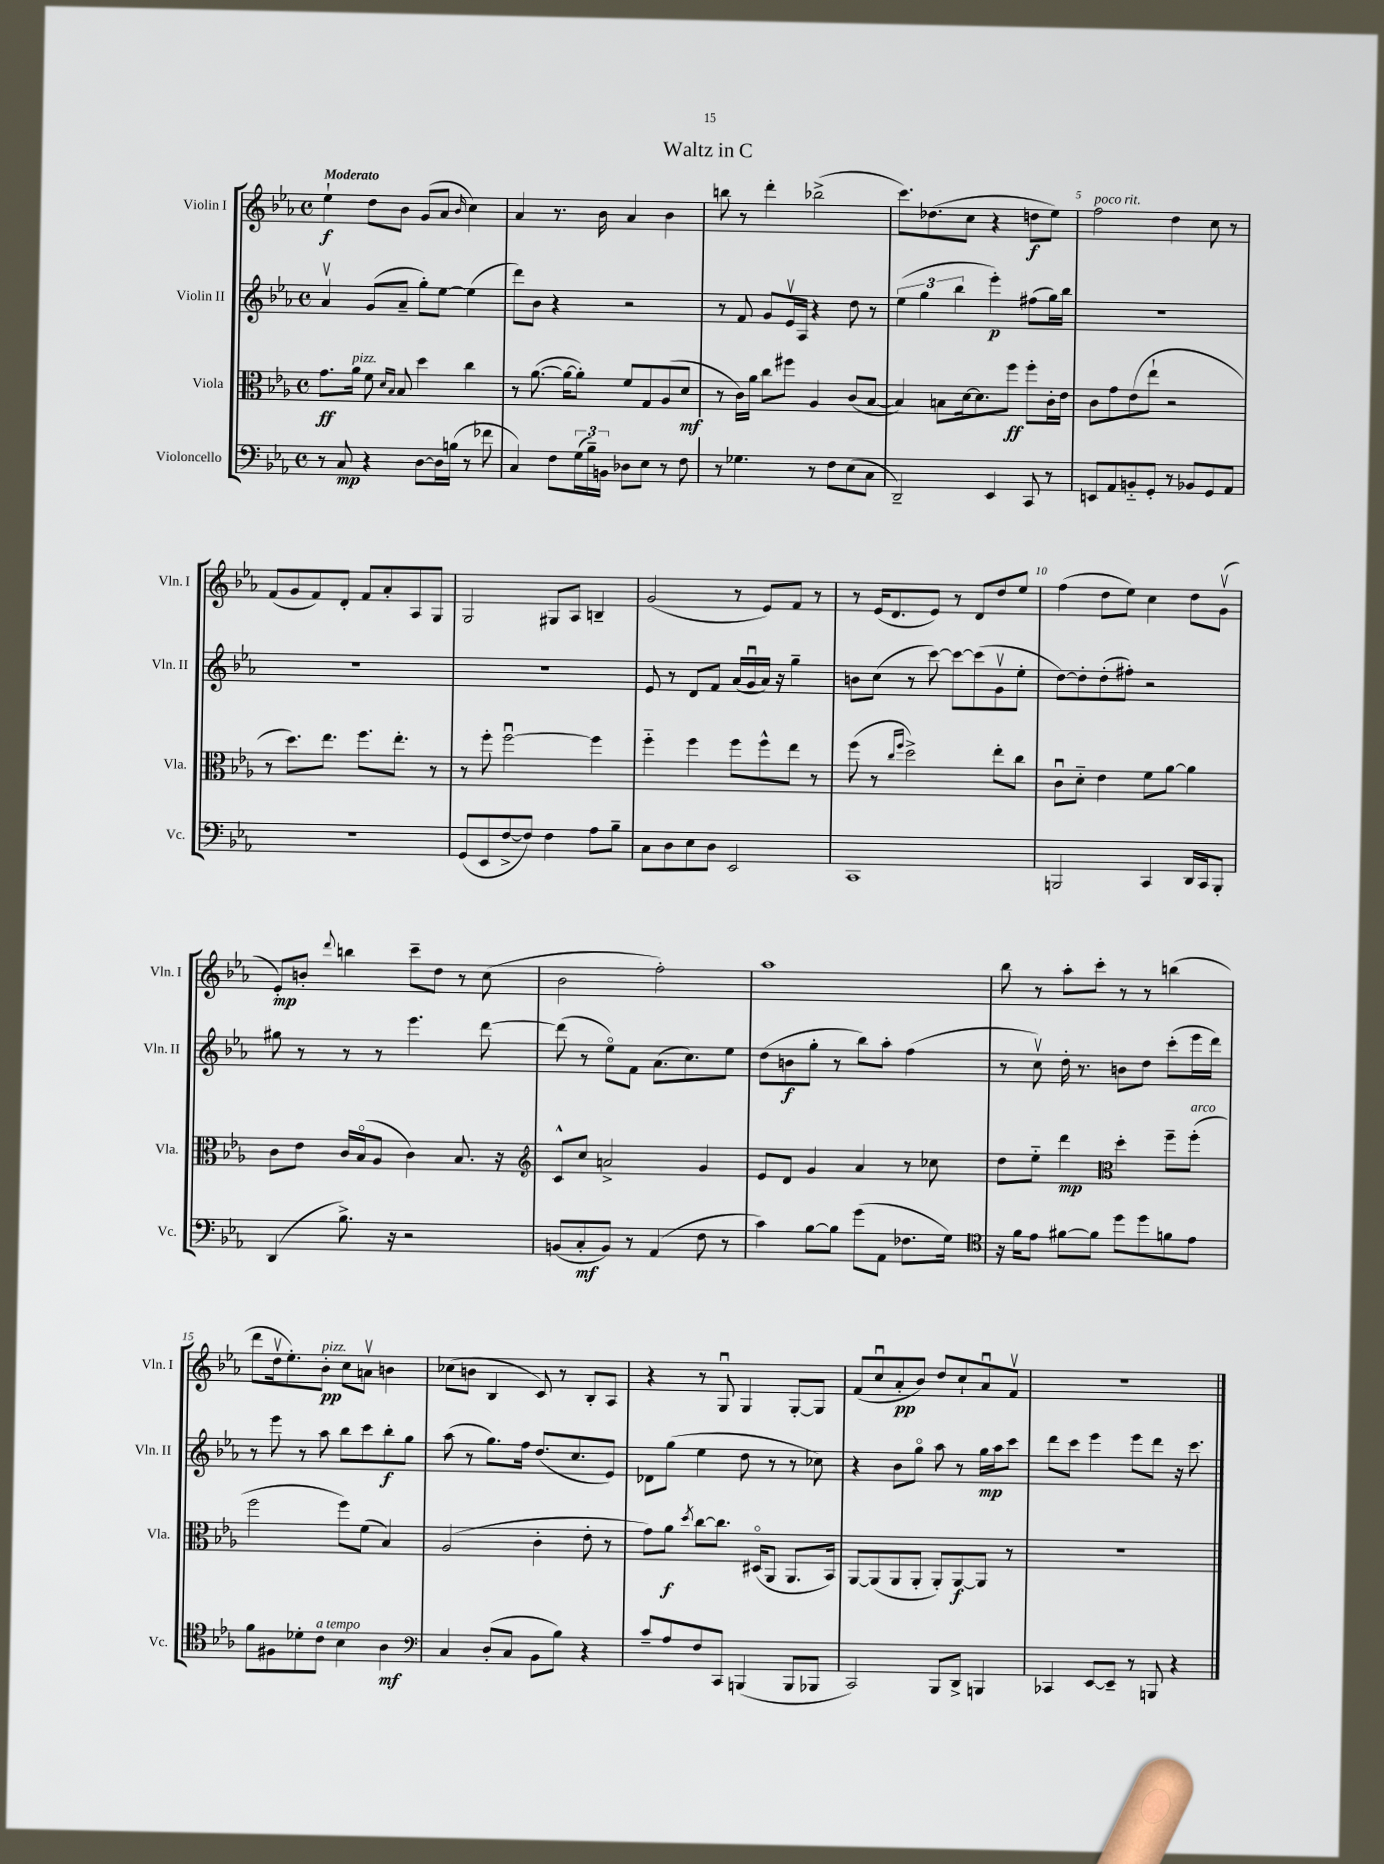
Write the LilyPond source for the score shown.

\header { title = "Waltz in C" }
<<
\new StaffGroup <<
\new Staff = "s0" \with { instrumentName = "Violin I" shortInstrumentName = "Vln. I" } {
    \clef treble \key ees \major \defaultTimeSignature \time 4/4 \tempo "Moderato"
    ees''4-!\f d''8 bes'8 g'8( aes'8 \grace { bes'16 } c''4) |
    aes'4 r8. bes'16 aes'4 bes'4 |
    b''8 r8 d'''4-. bes''2->( |
    c'''8.) des''8.( c''8 r4 d''8\f ees''8) |
    f''2^\markup { \italic "poco rit." } d''4 c''8 r8 |
    f'8( g'8 f'8) d'8-. f'8 aes'8-. aes8 g8 |
    g2 gis8 aes8 b4-- |
    g'2( r8 ees'8) f'8 r8 |
    r8 ees'16( d'8. ees'8) r8 d'8 d''8 ees''8 |
    f''4( d''8 ees''8) c''4 d''8 g'8\upbow( |
    ees'8-.\mp) b'8-. \appoggiatura { d'''8 } b''4 c'''8-- d''8 r8 c''8( |
    bes'2 f''2-.) |
    aes''1 |
    bes''8 r8 aes''8-. c'''8-. r8 r8 b''4( |
    d'''8 d''16\upbow ees''8.-.) bes'8-.\pp^\markup { \italic "pizz." } c''8 a'8\upbow b'4 |
    ces''8( b'8 bes4 c'8) r8 bes8-. aes8 |
    r4 r8 g8\downbow g4 g8~-. g8 |
    f'8( c''8\downbow aes'8-.\pp bes'8) d''8 c''8-! aes'8\downbow f'8\upbow |
    R1 \bar "|." |
}
\new Staff = "s1" \with { instrumentName = "Violin II" shortInstrumentName = "Vln. II" } {
    \clef treble \key ees \major \defaultTimeSignature \time 4/4
    aes'4\upbow g'8( aes'8-- g''8-.) ees''8~ ees''4( |
    d'''8) bes'8 r4 r2 |
    r8 f'8 g'8 ees'16\upbow aes16 r4 d''8 r8 |
    \tuplet 3/2 { ees''4( g''4 bes''4 } ees'''4-.\p) fis''8( g''16) bes''16 |
    R1 |
    R1 |
    R1 |
    ees'8 r8 d'8 f'8 aes'16( g'16\downbow aes'16) r16 g''4-- |
    b'8 c''8( r8 c'''8~) c'''8~ c'''8( g'8\upbow ees''8-. |
    d''8~) d''8-. d''8-.( fis''8-.) r2 |
    gis''8 r8 r8 r8 ees'''4. d'''8~ |
    d'''8( r8 ees''8\flageolet) f'8 aes'8.( c''8.) ees''8 |
    d''8( b'8\f g''8-. r8 bes''8) aes''8-. f''4( |
    r8 c''8\upbow) d''16-. r8. b'8 d''8 c'''8-.( ees'''16 d'''16) |
    r8 ees'''8 r8 aes''8 bes''8 c'''8 bes''8-.\f g''8 |
    aes''8( r8 g''8.) f''16 d''8.( c''8. ees'8) |
    des'8 g''8( ees''4 d''8 r8 r8 ces''8) |
    r4 bes'8 g''8\flageolet aes''8 r8 g''16\mp aes''16 c'''8 |
    d'''8 c'''8 ees'''4 ees'''8 d'''8 r16 c'''8. \bar "|." |
}
\new Staff = "s2" \with { instrumentName = "Viola" shortInstrumentName = "Vla." } {
    \clef alto \key ees \major \defaultTimeSignature \time 4/4
    g'8.\ff aes'16^\markup { \italic "pizz." } f'8 \grace { d'16 bes16 } bes8 d''4 c''4 |
    r8 aes'8.~( aes'16~ aes'8-.) f'8 g8 aes8( d'8\mf |
    r8 c'16) aes'16 c''8 fis''8 aes4 c'8( bes8~ |
    bes4) b8 d'16~ d'8. f''8\ff f''8-. c'16-. ees'16 |
    c'8 g'8 ees'8( ees''8-! r2 |
    r8 d''8.) ees''8. f''8. ees''8.-. r8 |
    r8 f''8-. f''2~\downbow f''4 |
    f''4-_ f''4 f''8 f''8-^ ees''8 r8 |
    f''8( r8 \grace { c''16 f''16 } d''2->) ees''8-. c''8 |
    c'8\downbow d'8-_ ees'4 f'8 aes'8~ aes'4 |
    c'8 ees'8 c'16 bes16\flageolet( aes8 c'4) bes8. r16 |
    \clef treble c'8-^ c''8 a'2-> g'4 |
    ees'8 d'8 g'4 aes'4 r8 ces''8 |
    d''8 ees''8-_ d'''4\mp \clef alto d''4-. f''8-- f''8-.^\markup { \italic "arco" }( |
    f''2 f''8) f'8( bes4) |
    aes2( c'4-. ees'8-. r8 |
    g'8) aes'8\f \acciaccatura { d''8 } c''8~ c''8. dis16\flageolet( aes,8 aes,8. bes,16) |
    aes,8~ aes,8( aes,8 aes,8-. aes,8-.) aes,8~\f aes,8 r8 |
    R1 \bar "|." |
}
\new Staff = "s3" \with { instrumentName = "Violoncello" shortInstrumentName = "Vc." } {
    \clef bass \key ees \major \defaultTimeSignature \time 4/4
    r8 c8\mp r4 d8~ d16 b16( r8 fes'8 |
    c4) f8 \tuplet 3/2 { g16( bes16--) b,16 } des8 ees8 r8 f8 |
    r8 ges4. r8 f8 ees8( c8 |
    d,2--) ees,4 c,8 r8 |
    e,8 aes,8 b,8-_ g,8-. r8 bes,8 g,8 aes,8 |
    R1 |
    g,8( ees,8 f8~-> f8) f4 aes8 bes8-- |
    c8 d8 ees8 d8 ees,2 |
    c,1 |
    b,,2 c,4 d,16 c,16 b,,8-. |
    d,4( bes8.->) r16 r2 |
    b,8( c8-.\mf b,8) r8 aes,4( f8 r8 |
    c'4) bes8~ bes8 g'8( aes,8 fes8. g16) |
    \clef tenor r16 f'16 ees'8 fis'8~ fis'8 d''8 d''8 f'8 ees'8 |
    f'8 fis8 des'8-. c'8^\markup { \italic "a tempo" } bes4 aes4\mf |
    \clef bass c4 d8-.( c8 bes,8 bes8) r4 |
    c'8-- aes8 f8 c,8 b,,4( b,,8 bes,,8 |
    c,2) bes,,8 d,8-> b,,4 |
    ces,4 ees,8~ ees,8-- r8 b,,8 r4 \bar "|." |
}
>>
>>
\layout { \context { \Score \override BarNumber.break-visibility = ##(#f #t #t) barNumberVisibility = #(every-nth-bar-number-visible 5) } }
